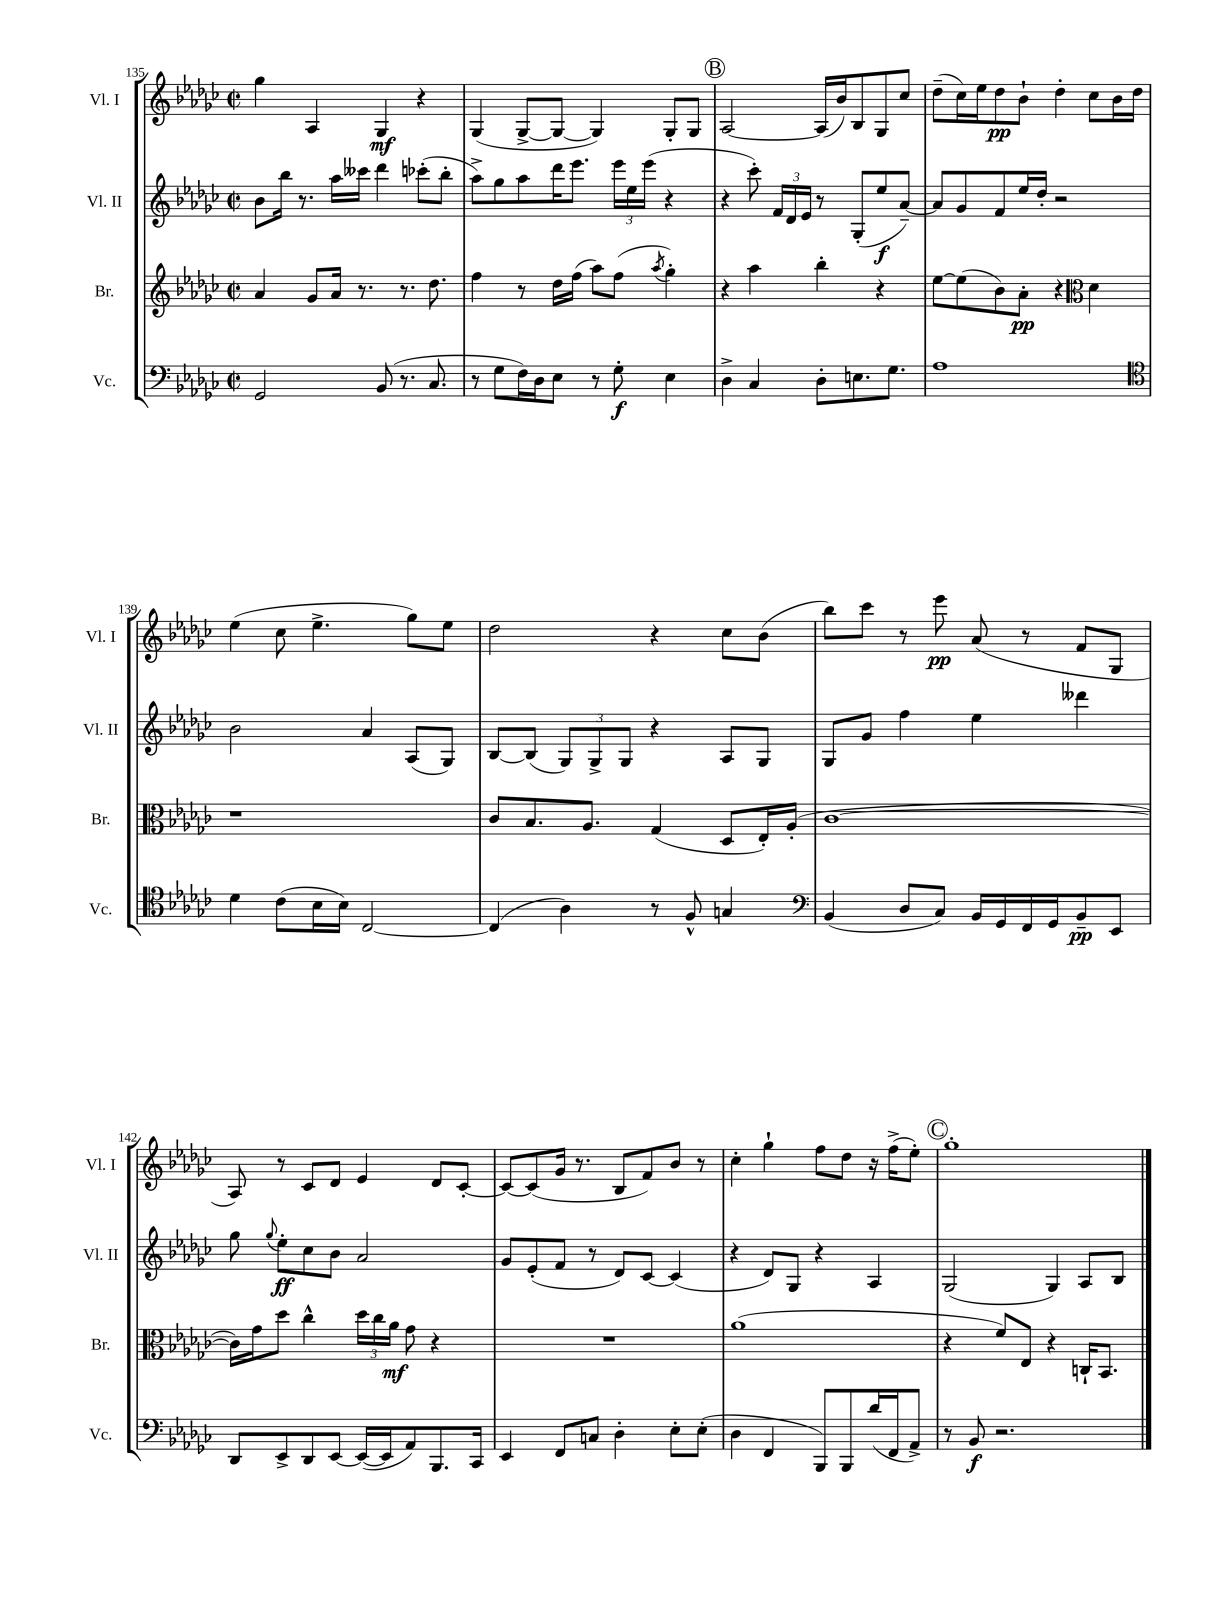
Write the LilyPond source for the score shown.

<<
\new StaffGroup <<
\new Staff = "s0" \with { instrumentName = "Vl. I" shortInstrumentName = "Vl. I" } {
    \clef treble \key ges \major \defaultTimeSignature \time 2/2
    \autoBeamOff ges''4 aes4 ges4\mf r4 |
    ges4( ges8[~-> ges8]~ ges4) ges8[-. ges8] |
    \mark \markup { \circle "B" } aes2~ aes16[( bes'16) bes8 ges8 ces''8] |
    des''8[--( ces''16) ees''16 des''8\pp bes'8]-! des''4-. ces''8[ bes'16 des''16] |
    ees''4( ces''8 ees''4.-> ges''8[) ees''8] |
    des''2 r4 ces''8[ bes'8]( |
    bes''8[) ces'''8] r8 ees'''8\pp aes'8( r8 f'8[ ges8] |
    aes8) r8 ces'8[ des'8] ees'4 des'8[ ces'8]~-. |
    ces'8[~ ces'8( ges'16] r8. bes8[ f'8) bes'8] r8 |
    ces''4-. ges''4-! f''8[ des''8] r16 f''16[->( ees''8]-.) |
    \mark \markup { \circle "C" } ges''1-. \bar "|." |
}
\new Staff = "s1" \with { instrumentName = "Vl. II" shortInstrumentName = "Vl. II" } {
    \clef treble \key ges \major \defaultTimeSignature \time 2/2
    \autoBeamOff bes'8[ bes''16] r8. aes''16[ ceses'''16] des'''4 ces'''8[-.( bes''8]-. |
    aes''8[->) ges''8 aes''8 des'''16 ees'''8.] \tuplet 3/2 { ees'''16[ ees''16 ees'''16]( } r4 |
    \mark \markup { \circle "B" } r4 ces'''8-.) \tuplet 3/2 { f'16[ des'16 ees'16] } r8 ges8[-.( ees''8\f aes'8]~--) |
    aes'8[ ges'8 f'8 ees''16 des''16]-. r2 |
    bes'2 aes'4 aes8[( ges8]) |
    bes8[~ bes8]( \tuplet 3/2 { ges8[) ges8-> ges8] } r4 aes8[ ges8] |
    ges8[ ges'8] f''4 ees''4 deses'''4 |
    ges''8 \appoggiatura { ges''8 } ees''8[-.\ff ces''8 bes'8] aes'2 |
    ges'8[ ees'8-.( f'8] r8 des'8[) ces'8]~ ces'4( |
    r4 des'8[) ges8] r4 aes4 |
    \mark \markup { \circle "C" } ges2( ges4) aes8[ bes8] \bar "|." |
}
\new Staff = "s2" \with { instrumentName = "Br." shortInstrumentName = "Br." } {
    \clef treble \key ges \major \defaultTimeSignature \time 2/2
    \autoBeamOff aes'4 ges'8[ aes'16] r8. r8. des''8. |
    f''4 r8 des''16[ f''16]( aes''8[) f''8]( \acciaccatura { aes''8 } ges''4-.) |
    \mark \markup { \circle "B" } r4 aes''4 bes''4-. r4 |
    ees''8[~ ees''8( bes'8) aes'8]-.\pp r4 \clef alto des'4 |
    r1 |
    ces'8[ bes8. aes8.] ges4( des8[ ees16-.) aes16]-.( |
    ces'1~ |
    ces'16[) ges'16 des''8] ces''4-^ \tuplet 3/2 { des''16[ ces''16 aes'16]\mf } ges'8 r4 |
    R1 |
    aes'1( |
    \mark \markup { \circle "C" } r4 f'8[) ees8] r4 c16[-! bes,8.] \bar "|." |
}
\new Staff = "s3" \with { instrumentName = "Vc." shortInstrumentName = "Vc." } {
    \clef bass \key ges \major \defaultTimeSignature \time 2/2
    \autoBeamOff ges,2 bes,8( r8. ces8. |
    r8 ges8[ f16) des16 ees8] r8 ges8-.\f ees4 |
    \mark \markup { \circle "B" } des4-> ces4 des8[-. e8. ges8.] |
    aes1 |
    \clef tenor des'4 ces'8[( bes16 bes16]) ces2~ |
    ces4( aes4) r8 f8-^ g4 |
    \clef bass bes,4( des8[ ces8]) bes,16[ ges,16 f,16 ges,16 bes,8--\pp ees,8] |
    des,8[ ees,8-> des,8 ees,8]~ ees,16[~( ees,16 aes,8) bes,,8. ces,16] |
    ees,4 f,8[ c8] des4-. ees8[-. ees8]-.( |
    des4 f,4 bes,,8[) bes,,8 des'16( f,16 aes,8]->) |
    \mark \markup { \circle "C" } r8 bes,8\f r2. \bar "|." |
}
>>
>>
\layout { \context { \Score currentBarNumber = #135 } }
